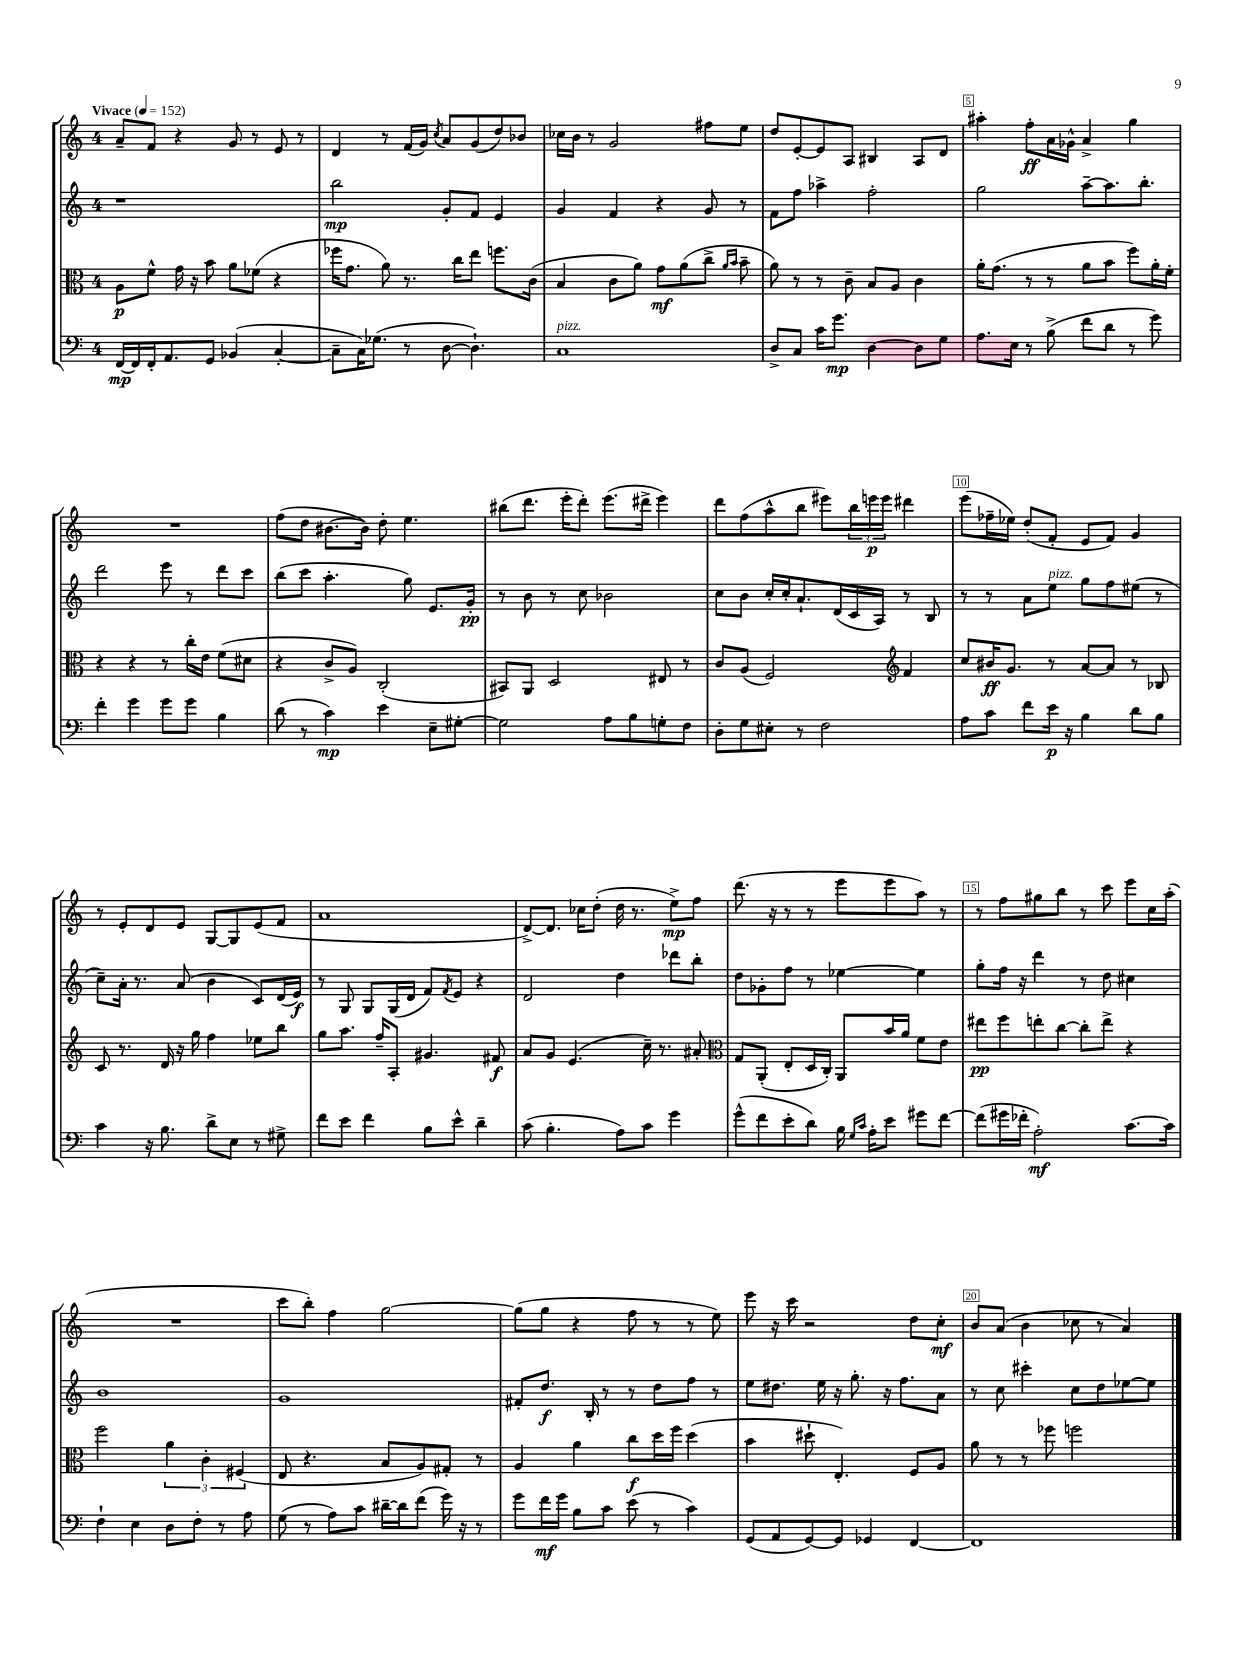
<<
\new StaffGroup <<
\new Staff = "s0" {
    \clef treble \key c \major \once \override Staff.TimeSignature.style = #'single-digit \time 4/4 \tempo "Vivace" 4 = 152
    a'8-- f'8 r4 g'8 r8 e'8 r8 |
    d'4 r8 f'16( g'16) \acciaccatura { c''8 } a'8 g'8( d''8) bes'8 |
    ces''16 b'16 r8 g'2 fis''8 e''8 |
    d''8 e'8~-. e'8 a8 bis4 a8 d'8 |
    ais''4-. f''8-.\ff a'16 ges'16-^ a'4-> g''4 |
    R1 |
    f''8( d''8 bis'8.~ bis'16) d''8-. e''4. |
    bis''8( d'''8. e'''16-. d'''8-.) e'''8.( dis'''16-> e'''4) |
    d'''8 f''8( a''8-^ b''8 eis'''8) \tuplet 3/2 { b''16 e'''16\p e'''16 } dis'''4 |
    e'''8( fes''16-- ees''16) d''8-.( f'8-. e'8 f'8) g'4 |
    r8 e'8-. d'8 e'8 g8~ g8 e'8( f'8 |
    a'1 |
    d'8~->) d'8. ces''16 d''8-.( d''16 r8. e''8->\mp) f''8 |
    d'''8.( r16 r8 r8 e'''8 e'''8 a''8) r8 |
    r8 f''8 gis''8 b''8 r8 c'''8 e'''8 c''16 a''16-.( |
    R1 |
    c'''8 b''8-.) f''4 g''2~ |
    g''8( g''8 r4 f''8 r8 r8 e''8) |
    e'''8 r16 c'''16 r2 d''8 c''8-.\mf |
    b'8 a'8( b'4 ces''8 r8 a'4) \bar "|." |
}
\new Staff = "s1" {
    \clef treble \key c \major \once \override Staff.TimeSignature.style = #'single-digit \time 4/4
    r1 |
    b''2\mp g'8-. f'8 e'4 |
    g'4 f'4 r4 g'8 r8 |
    f'8 f''8 aes''4-> f''2-. |
    g''2 a''8~-- a''8. b''8.-. |
    d'''2 e'''8 r8 d'''8 c'''8 |
    b''8( c'''8 a''4.-. g''8) e'8. g'16-.\pp |
    r8 b'8 r8 c''8 bes'2 |
    c''8 b'8 c''16-. c''16-. a'8.-! d'16( c'16 a16) r8 b8 |
    r8 r8 a'8 e''8^\markup { \italic "pizz." } g''8 f''8 eis''8( r8 |
    c''8--) a'16-. r8. a'8( b'4 c'8) d'16( e'16\f) |
    r8 g8 g8 g16( d'16 f'8) \acciaccatura { f'8 } e'8 r4 |
    d'2 d''4 des'''8 b''8-. |
    d''8 ges'8-. f''8 r8 ees''4~ ees''4 |
    g''8-. f''16 r16 d'''4 r8 d''8 cis''4 |
    b'1 |
    g'1 |
    fis'8-. d''8.\f b16-. r8 r8 d''8 f''8 r8 |
    e''8 dis''8. e''16 r16 g''8.-. r16 f''8. a'8 |
    r8 c''8 cis'''4-. c''8 d''8 ees''8~ ees''8 \bar "|." |
}
\new Staff = "s2" {
    \clef alto \key c \major \once \override Staff.TimeSignature.style = #'single-digit \time 4/4
    a8\p f'8-^ g'16 r16 b'8 a'8 fes'8( r4 |
    fes''16 g'8. a'8) r8. c''16 e''8 f''8. c'16( |
    b4 c'8 a'8) g'8\mf a'8( c''8-> \grace { a'16 b'16 } b'8-- |
    a'8) r8 r8 c'8-- b8 a8 c'4 |
    a'16-. g'8.( r8 r8 a'8 b'8 f''8) a'16-. f'16-. |
    r4 r4 r8 c''16-. e'16 f'8( dis'8 |
    r4 c'8-> a8) c2-.( |
    bis,8) a,8 d2 eis8 r8 |
    c'8 a8( f2) \clef treble f'4 |
    c''8 bis'16\ff g'8. r8 a'8~ a'8 r8 bes8 |
    c'8 r8. d'16 r16 g''16 f''4 ees''8 b''8 |
    g''8 a''8. f''16-- a8-. gis'4. fis'8\f |
    a'8 g'8 e'4.( c''16--) r8. ais'8-. |
    \clef alto g8 a,8-.( e8-. d16 c16-.) a,8 b'16 a'16 f'8 e'8 |
    eis''8\pp f''8 e''8-. c''8~ c''8-. e''8-> r4 |
    f''2 \tuplet 3/2 { a'4 c'4-. fis4( } |
    e8 r4. b8 a8) gis8-. r8 |
    a4 a'4 c''8\f d''16 f''16 d''4( |
    b'4 dis''8-! e4.-.) f8 a8 |
    a'8 r8 r8 fes''8 f''2 \bar "|." |
}
\new Staff = "s3" {
    \clef bass \key c \major \once \override Staff.TimeSignature.style = #'single-digit \time 4/4
    f,16~\mp f,16 f,16-. a,8. g,8 bes,4( c4~-. |
    c8-- c16) ges8.( r8 d8~ d4.-!) |
    c1^\markup { \italic "pizz." } |
    d8-> c8 c'16 g'8.\mp d4~ d8 g8 |
    a8. e16 r8 b8->( f'8 d'8 r8 g'8) |
    f'4-. g'4 g'8 g'8 b4 |
    d'8( r8 c'4\mp) e'4 e8-- gis8~-. |
    gis2 a8 b8 g8-. f8 |
    d8-. g8 eis8-. r8 f2 |
    a8 c'8 f'8 e'16\p r16 b4 d'8 b8 |
    c'4 r16 b8. d'8-> e8 r8 gis8-> |
    f'8 e'8 f'4 b8 e'8-^ d'4-- |
    c'8( b4.-. a8) c'8 g'4 |
    g'8-^( f'8 e'8-. d'8) b16 \grace { g16 c'16 } a16-. e'8 gis'8 f'8~ |
    f'8( gis'16 fes'16-. a2-.\mf) c'8.~ c'16 |
    f4-! e4 d8 f8-. r8 a8 |
    g8( r8 a8) c'8 dis'16~-- dis'16 f'8( g'16) r16 r8 |
    g'8 f'16\mf g'16 b8 c'8 e'8( r8 c'4) |
    g,8( a,8 g,8~) g,8 ges,4 f,4~ |
    f,1 \bar "|." |
}
>>
>>
\layout { \context { \Score \override BarNumber.break-visibility = ##(#f #t #t) barNumberVisibility = #(every-nth-bar-number-visible 5) \override BarNumber.stencil = #(make-stencil-boxer 0.1 0.3 ly:text-interface::print) } }
